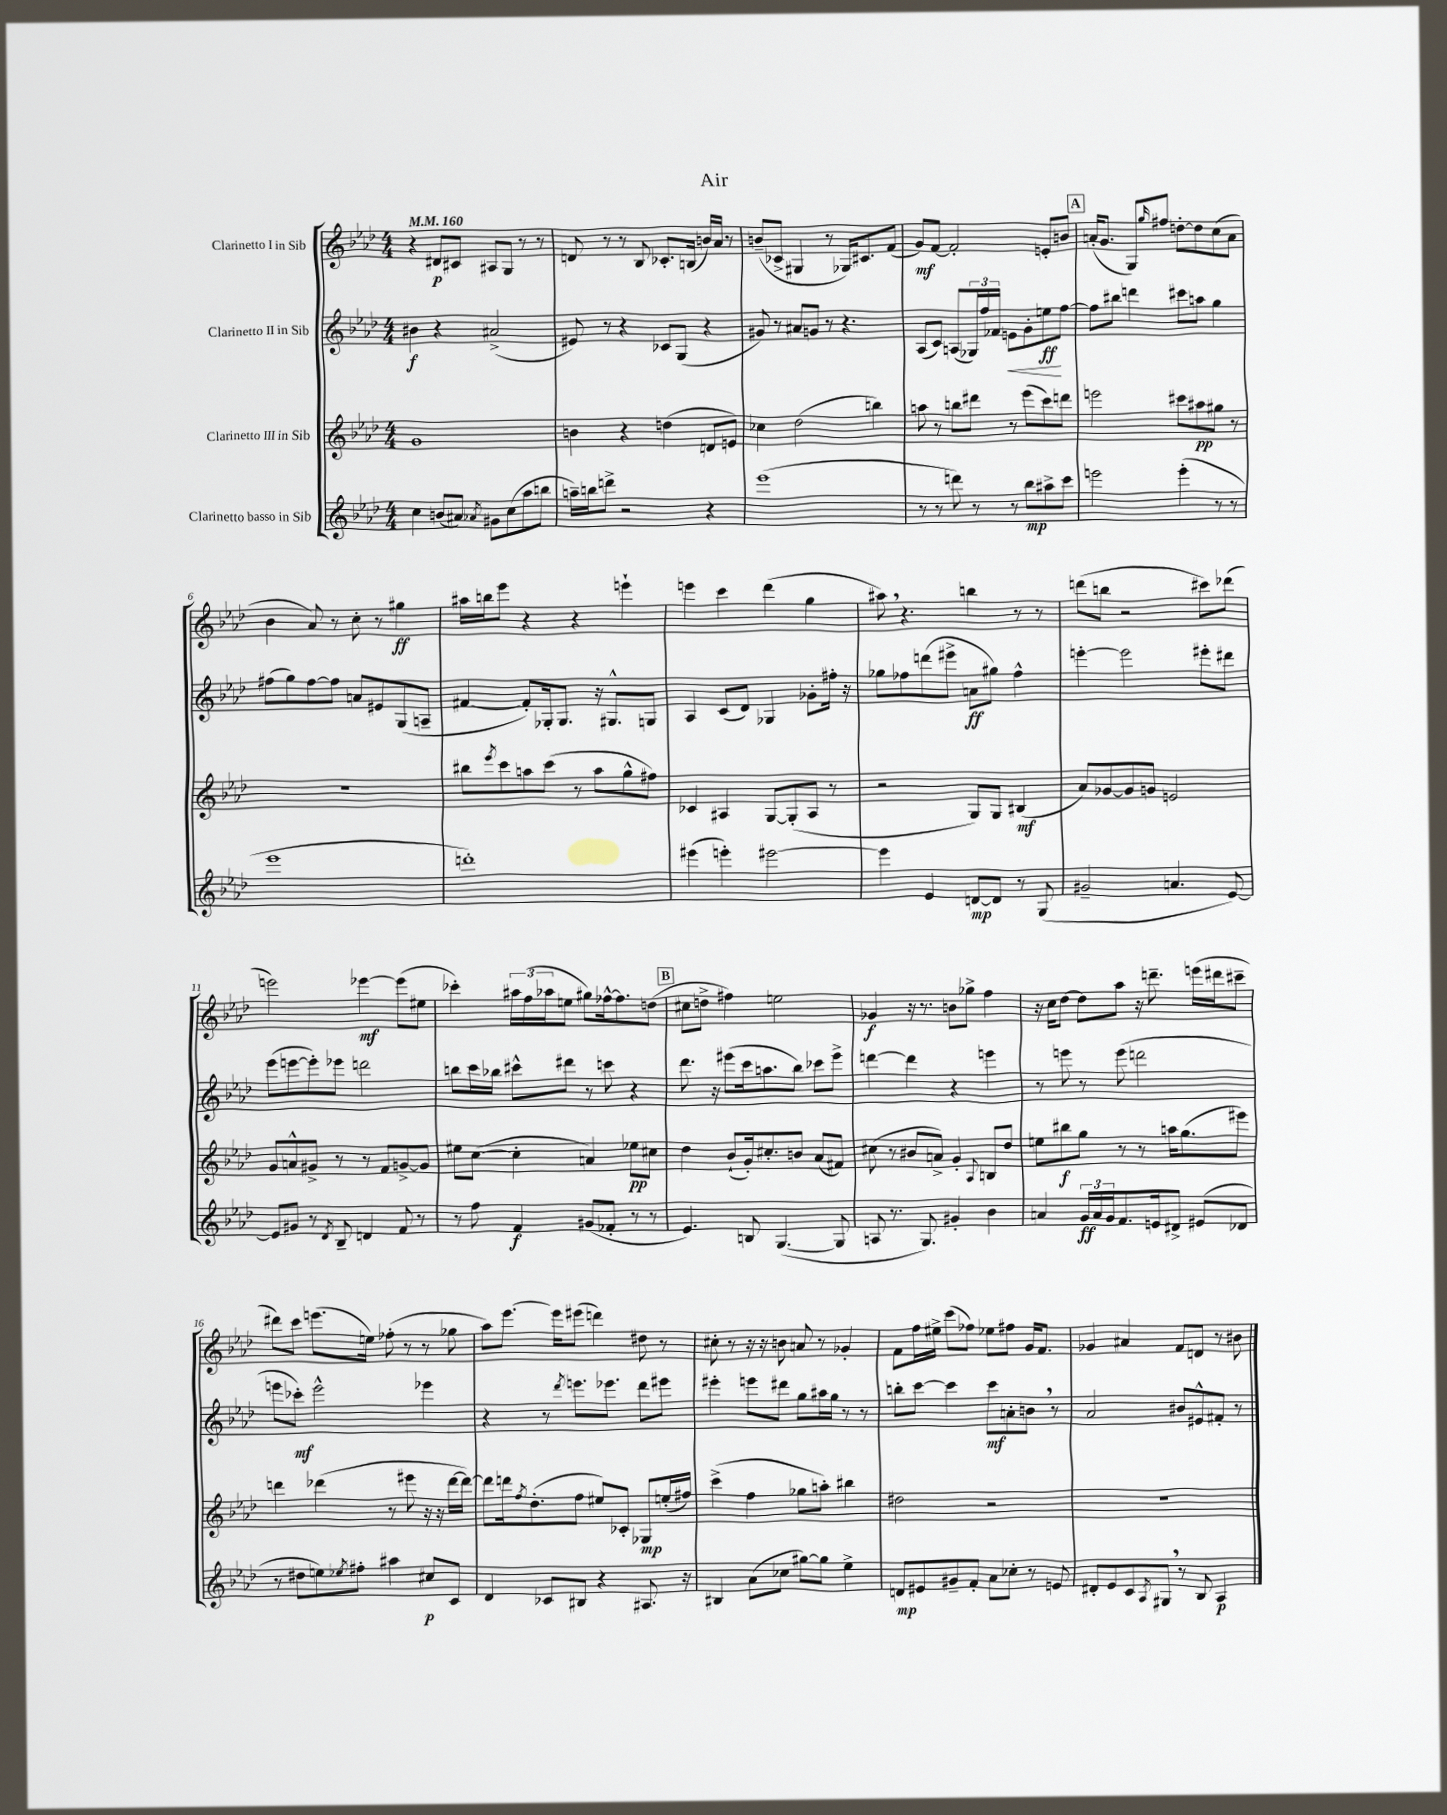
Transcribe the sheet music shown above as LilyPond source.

\header { title = "Air" }
<<
\new StaffGroup <<
\new Staff = "s0" \with { instrumentName = "Clarinetto I in Sib" } {
    \clef treble \key aes \major \numericTimeSignature \time 4/4 \tempo 4 = 160
    r4 dis'8\p cis'8 ais8 g8 r8 r8 |
    d'8 r8 r8 bes8 ces'8.-. b16( b'16) aes'16 r8 |
    b'8--( ces'8-> gis4 r8 ges16) cis'8. f'8( |
    g'8\mf) f'8~ f'2-. e'8-. b'8 |
    \mark \markup { \box "A" } a'16-.( g'8. g8) \grace { g''16 } fis''8 d''8~-. d''8 c''8( a'8 |
    bes'4 aes'8) r8 c''8-. r8 gis''4\ff |
    ais''16 b''16 ees'''8 r4 r4 e'''4-! |
    e'''4 c'''4 des'''4( g''4 |
    ais''8) \breathe r4. b''4 r8 r8 |
    d'''8( b''8 r2 cis'''8) des'''8( |
    e'''2) ees'''4~\mf ees'''8( eis''8 |
    ces'''4-.) \tuplet 3/2 { ais''16 f''16( aes''16 } e''8 gis''8) fes''16~-^ fes''8. d''8( |
    \mark \markup { \box "B" } cis''8 d''8-> fis''4) e''2 |
    ges'4\f r16 r8. b'8 ges''8-> f''4 |
    r16 c''16 des''8~ des''8 aes''8 r16 d'''8.-- e'''16( dis'''16 cis'''8-- |
    dis'''8) c'''8 e'''8.( e''16) fes''8-.( r8 r8 ges''8 |
    aes''8) ees'''8.~ ees'''16 eis'''8( d'''4) dis''8 r8 |
    cis''8-. r8 r16 r16 b'8 a'8 r8 ges'4-. |
    f'8 f''16 eis''16-> c'''8( fes''8) ees''8 fis''8 g'16 f'8. |
    ges'4 ais'4 f'8 d'8 r8 bis'8 \bar "|." |
}
\new Staff = "s1" \with { instrumentName = "Clarinetto II in Sib" } {
    \clef treble \key aes \major \numericTimeSignature \time 4/4
    bis'4\f r4 ais'2->( |
    eis'8) r8 r4 ces'8 g8( r4 |
    gis'8) r8 ais'8 g'8 r8 r4. |
    aes8( c'8) a8( \tuplet 3/2 { ges16) f''16 fes'16 } e'8\< g'8-. e''8\ff\! f''8~ |
    \mark \markup { \box "A" } f''8 bis''8 d'''4 cis'''8 a''8 g''4 |
    fis''8( g''8) fis''8~ fis''8 a'8 eis'8 g8( a8-- |
    fis'4~ fis'8-.) ges16-. ges8. r16 gis8.-^ g8 |
    aes4 c'8( des'8) ges4 ges'8-. fis''16-. r16 |
    ges''8 fes''8 d'''8( eis'''8-> a'8\ff gis''8) fes''4-^ |
    e'''4~-. e'''2 eis'''8-. dis'''8 |
    ees'''8( e'''8~ e'''8-.) ees'''8 d'''2 |
    b''8 c'''16 bes''16 cis'''8-^ dis'''8 r8 c'''8 r4 |
    \mark \markup { \box "B" } des'''8. r16 eis'''8( c'''16 a''8. bes''8) ces'''8 eis'''8-> |
    d'''4~ d'''4 r4 e'''4 |
    r8 e'''8 r8 e'''8( d'''2 |
    e'''8 ces'''8-.\mf) e'''2-^ ees'''4 |
    r4 r8 \acciaccatura { des'''8 } e'''8. ees'''8. des'''8 eis'''8 |
    eis'''4-. e'''8 dis'''8 g''8 ais''16 g''16 r8 r8 |
    b''8-. c'''8~ c'''4 c'''8\mf a'8-. b'8 \breathe r8 |
    aes'2 bis'8 eis'8-^ fis'8-. r8 \bar "|." |
}
\new Staff = "s2" \with { instrumentName = "Clarinetto III in Sib" } {
    \clef treble \key aes \major \numericTimeSignature \time 4/4
    g'1 |
    b'4 r4 d''4( d'8 e'8) |
    ces''4 des''2( b''4) |
    a''8 r8 b''8 dis'''8 r8 ees'''8( c'''8) d'''8 |
    \mark \markup { \box "A" } e'''2 cis'''8 ais''8\pp gis''8 r8 |
    R1 |
    bis''8 \acciaccatura { ees'''8 } c'''8 a''8 c'''8( r8 a''8 g''8-^ fis''8) |
    ces'4 ais4 g8~ g8-.( ais8 r8 |
    r2 g8) g8 bis4\mf( |
    aes'8) ges'8~ ges'8 g'8 e'2 |
    g'8 a'8-^ gis'8-> r8 r8 f'8 g'8~-> g'8 |
    eis''8 c''8~( c''4-. a'4) ees''8\pp cis''8 |
    \mark \markup { \box "B" } des''4 bes'8-!( g'16-.) cis''8.-. b'8 aes'8( fis'8) |
    cis''8( r8 bis'8 a'8->) g'4-. \appoggiatura { aes8 } b8 des''8 |
    e''8 bis''8\f g''8 r8 r8 a''16 g''8.( eis'''8) |
    d'''4 des'''4( r8 eis'''8 r16 r16 des'''16~ des'''16~) |
    des'''8 d'''16 \acciaccatura { f''8 } des''8.-.( f''8 eis''8) ces'8-. ges8\mp e''16-.( fis''16) |
    c'''4->( f''4 ges''8 a''8-.) bis''4 |
    dis''2 r2 |
    R1 \bar "|." |
}
\new Staff = "s3" \with { instrumentName = "Clarinetto basso in Sib" } {
    \clef treble \key aes \major \numericTimeSignature \time 4/4
    c''4 b'8( ais'8) \acciaccatura { aes'8 } gis'8 c''8( aes''8 b''8 |
    a''16--) b''16 d'''8-> r2 r4 |
    ees'''1( |
    r8 r8 d'''8) r8 r8 bes''8\mp ais''8-> c'''8 |
    \mark \markup { \box "A" } e'''2 e'''4-.( r8 r8 |
    ees'''1 |
    d'''1-.) |
    eis'''4( e'''4-.) eis'''2~ |
    eis'''4 ees'4 d'8~\mp d'8 r8 g8( |
    gis'2-- a'4. ees'8~) |
    ees'8 gis'8 r8 \acciaccatura { des'8 } bes8-- d'4 f'8 r8 |
    r8 f''8 f'4\f gis'8( fes'8-. r8 r8 |
    \mark \markup { \box "B" } ees'4.) b8 g4.~( g8 |
    a8 r8. g8.) gis'4-. bes'4 |
    a'4 \tuplet 3/2 { g'16\ff a'16 g'16 } f'8. e'16 dis'8-> eis'8( des'8 |
    r8 dis''8 e''8) \acciaccatura { ees''8 } fis''8-. ais''4 cis''8\p c'8 |
    des'4 ces'8 bis8 r4 ais8. r16 |
    bis4 aes'8( ces''8 gis''8~) gis''8 ees''4-> |
    d'8\mp eis'8 gis'8-- f'8-. aes'8 ces''8-. r8 e'8 |
    dis'8-. ees'8 c'8 \acciaccatura { aes8 } gis8 \breathe r8 bes8 aes4\p \bar "|." |
}
>>
>>
